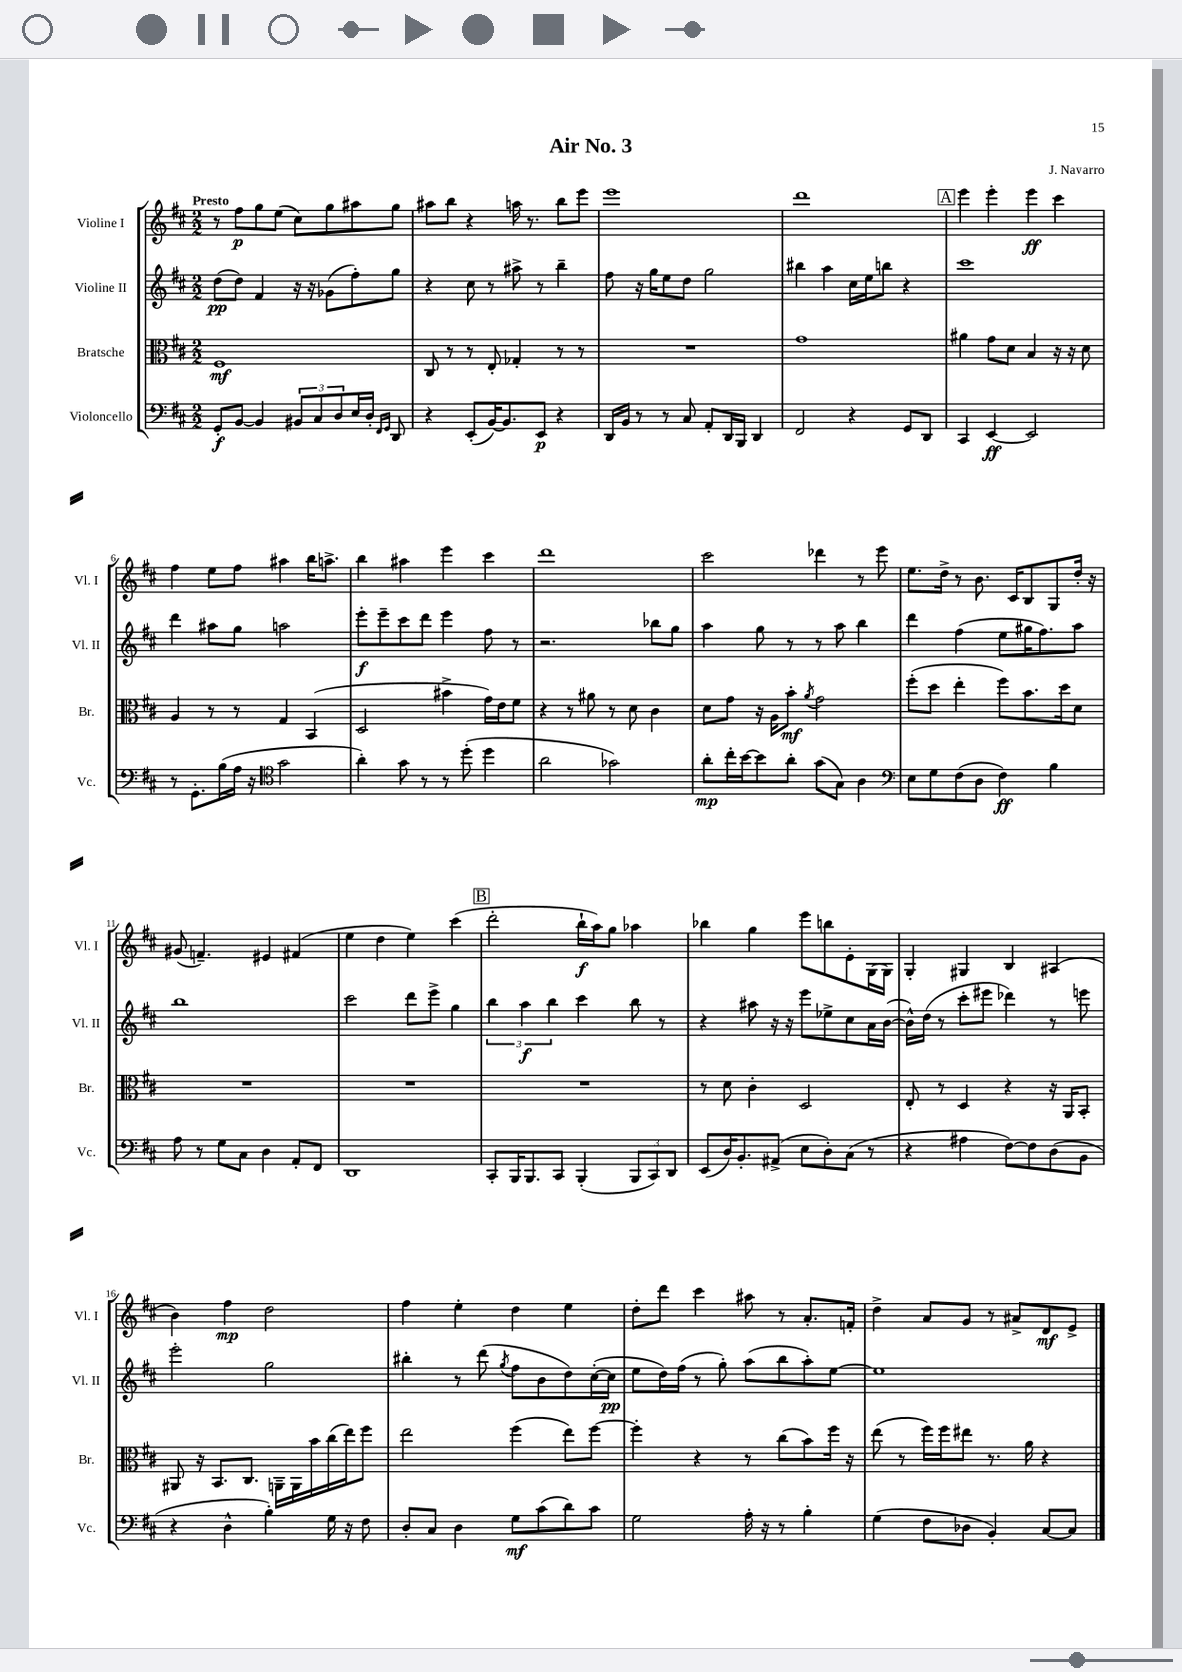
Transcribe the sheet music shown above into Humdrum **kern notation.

**kern	**kern	**kern	**kern
*staff4	*staff3	*staff2	*staff1
*clefF4	*clefC3	*clefG2	*clefG2
*k[f#c#]	*k[f#c#]	*k[f#c#]	*k[f#c#]
*M2/2	*M2/2	*M2/2	*M2/2
8GG'	1F#	(8dd	8r
[8BB	.	8dd)	8ff#
4BB]	.	4f#	8gg
.	.	.	(8ee
12BB#	.	16r	8cc#)
.	.	16r	.
12C#	.	.	.
.	.	(8g-	8gg
12D	.	.	.
16E	.	8ff#')	8aa#
16D'	.	.	.
16qqFF#	.	.	.
16qqGG	.	.	.
8DD	.	8gg	8gg
=	=	=	=
4r	8C#	4r	8aa#
.	8r	.	8bb
(8EE'	8r	8cc#	4r
[16BB)	8E'	8r	.
8.BB]	.	.	.
.	4G-'	8aa#^	16aa
.	.	.	8.r
8EE	.	8r	.
4r	8r	4bb~	8bb
.	8r	.	8eee
=	=	=	=
16DD	1r	8ff#	1eee
16BB	.	.	.
8r	.	16r	.
.	.	16gg	.
8r	.	8ee	.
8C#	.	8dd	.
8AA'	.	2gg	.
16DD	.	.	.
16BBB	.	.	.
4DD	.	.	.
=	=	=	=
2FF#	1g	4bb#	1ddd
.	.	4aa	.
4r	.	16cc#	.
.	.	16ee	.
.	.	8bb	.
8GG	.	4r	.
8DD	.	.	.
=	=	=	=
4CC#	4a#	1ccc#	4eee
[4EE	8g	.	4eee'
.	8d	.	.
2EE]	4B	.	4eee
.	16r	.	4ccc#
.	16r	.	.
.	8d	.	.
=	=	=	=
8r	4A	4ddd	4ff#
8.GG'	.	.	.
.	8r	8aa#	8ee
(16B	.	.	.
16A	8r	8gg	8ff#
16r	.	.	.
*clefC4	*	*	*
2g	4G	2aa	4aa#
.	(4BB	.	16bb
.	.	.	8.aa^
=	=	=	=
4a')	2D	8eee'	4bb
.	.	8eee~	.
8g	.	8ccc#	4aa#
8r	.	8ddd	.
8r	4b#^	4eee	4eee
(8dd'	.	.	.
4dd	16g)	8ff#	4ccc#
.	16e	.	.
.	8f#	8r	.
=	=	=	=
2a	4r	2.r	1ddd
.	8r	.	.
.	8a#	.	.
2g-)	8r	.	.
.	8d	.	.
.	4c#	8bb-	.
.	.	8gg	.
=	=	=	=
8a'	8d	4aa	2ccc#
16cc#'	8g	.	.
[16b	.	.	.
8b]	16r	8gg	.
.	16A	.	.
8a'	8b'	8r	.
.	8qa	.	.
(8g	2g	8r	4ddd-
8G)	.	8aa	.
4A	.	4bb	8r
.	.	.	8eee
=	=	=	=
*clefF4	*	*	*
8E	(8ff#'	4ddd	8.ee
8G	8dd	.	.
.	.	.	16dd^
(8F#	4ee'	(4ff#	8r
8D	.	.	8.b
4F#)	8ff#)	8ee	.
.	.	.	16c#
.	8.b	16gg#	8B
.	.	8.ff#)	.
4B	.	.	8G
.	16dd	.	.
.	8d	8aa	16dd'
.	.	.	16r
=	=	=	=
8A	1r	1bb	(8g#
8r	.	.	4.f~)
8G	.	.	.
8C#	.	.	.
4D	.	.	4e#
8AA'	.	.	(4f#
8FF#	.	.	.
=	=	=	=
1DD	1r	2ccc#	4ee
.	.	.	4dd
.	.	8ddd	4ee)
.	.	8eee^	.
.	.	4gg	(4ccc#
=	=	=	=
8CC#'	1r	6bb	2ddd'
16BBB	.	.	.
.	.	6aa	.
8.BBB	.	.	.
.	.	6bb	.
8CC#	.	.	.
(4BBB'	.	4ccc#	16bb`
.	.	.	16aa)
.	.	.	8gg
12BBB	.	8bb	4aa-
12CC#)	.	.	.
.	.	8r	.
12DD	.	.	.
=	=	=	=
(8EE	8r	4r	4bb-
16D)	8d	.	.
8.BB'	.	.	.
.	4c#'	8aa#	4gg
(8AA#^	.	16r	.
.	.	16r	.
8E	2D	8eee	8eee
8D')	.	8ee-^	8bb
(8C#	.	8cc#	8e'
8r	.	16a	(16G
.	.	([16b	16G)
=	=	=	=
4r	8E'	16b^^])	4G'
.	.	(16dd	.
.	8r	8r	.
4A#	4D	8ccc#'	4G#
.	.	8eee#	.
[8F#)	4r	4ddd-)	4B
8F#]	.	.	.
(8D	16r	8r	(4A#
.	16AA	.	.
8BB	8BB'	8eee	.
=	=	=	=
4r	8AA#	2eee'	4b)
.	16r	.	.
.	8.BB	.	.
4D^^	.	.	4ff#
.	8.C#	.	.
4B')	.	2gg	2dd
.	16AA~	.	.
.	16AA	.	.
.	16b	.	.
16G	(16cc#	.	.
16r	16ee)	.	.
8F#	8ff#	.	.
=	=	=	=
8D'	2ee	4bb#'	4ff#
8C#	.	.	.
4D	.	8r	4ee'
.	.	(8ddd	.
.	.	8qgg	.
8G	(4ff#	8ff#	4dd
(8c#	.	8b	.
8d)	8ee)	8dd)	4ee
8c#	[8ff#	([16cc#'	.
.	.	16cc#]	.
=	=	=	=
2G	4ff#']	8ee	8dd'
.	.	16dd)	8ddd
.	.	(16ff#	.
.	4r	8r	4ccc#
.	.	8gg')	.
16A'	8r	(8aa	8aa#
16r	.	.	.
8r	(8cc#	8bb	8r
4B'	8b)	8aa')	8.a'
.	16ff#	[8ee	.
.	16r	.	16f'
=	=	=	=
(4G	(8ee	1ee]	4dd^
.	8r	.	.
8F#	16ff#)	.	8a
.	16ff#	.	.
8D-	8ee#	.	8g
4BB')	8.r	.	8r
.	.	.	8a#^
.	16a	.	.
[8C#	4r	.	8d
8C#]	.	.	8e^
==	==	==	==
*-	*-	*-	*-
